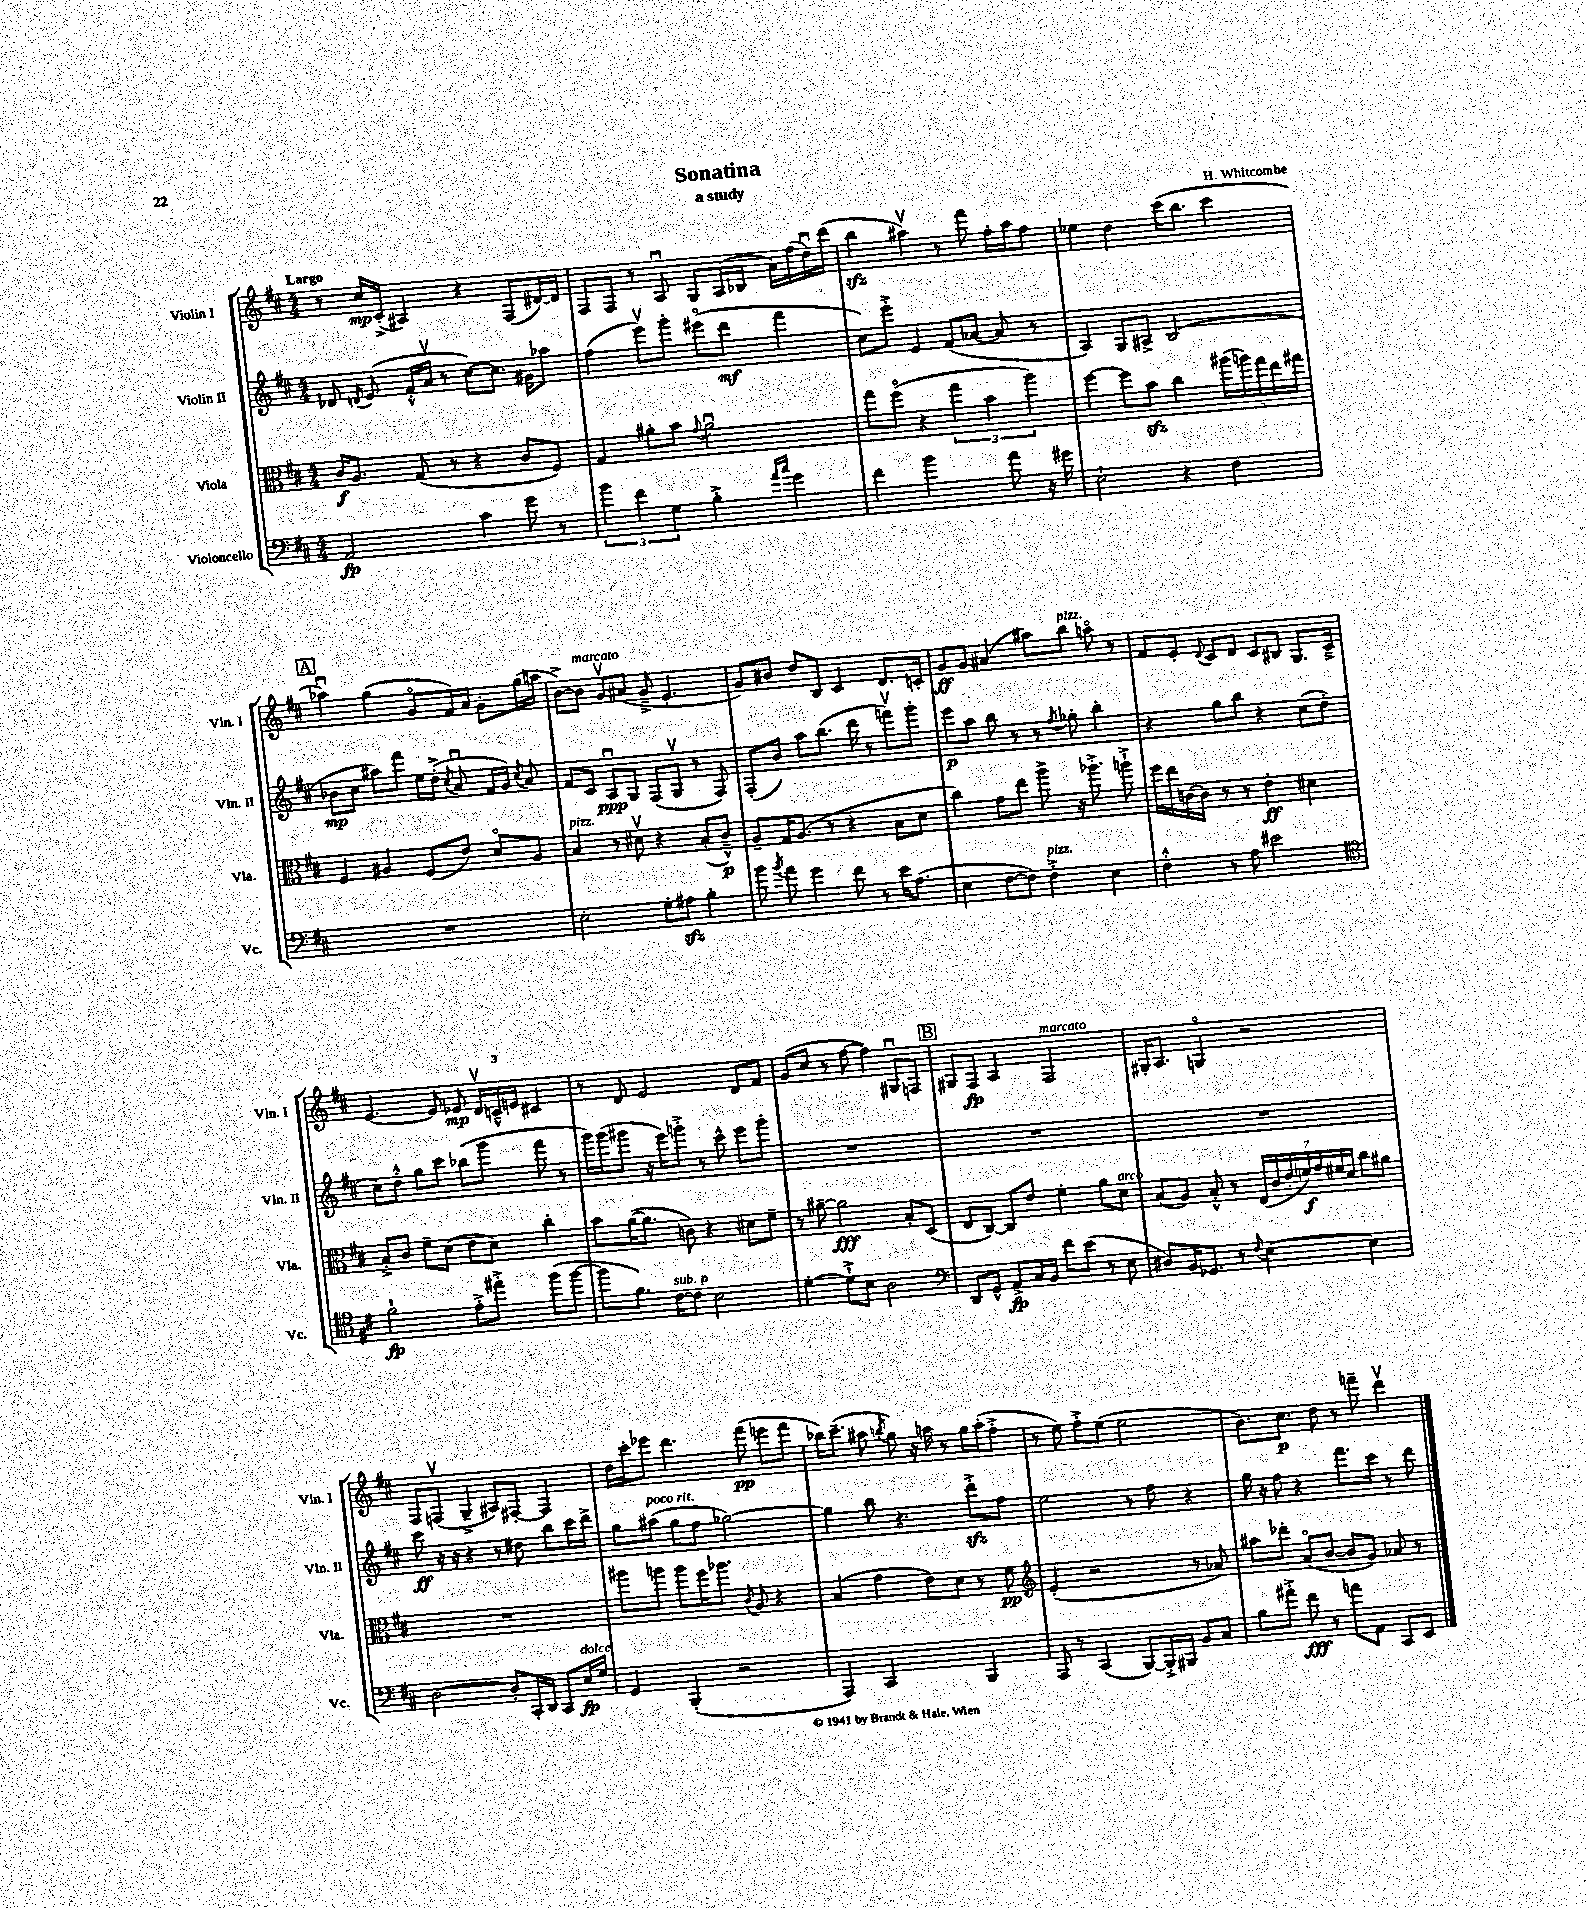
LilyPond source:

\header { title = "Sonatina" composer = "H. Whitcombe" subtitle = "a study" }
<<
\new StaffGroup <<
\new Staff = "s0" \with { instrumentName = "Violin I" shortInstrumentName = "Vln. I" } {
    \clef treble \key d \major \numericTimeSignature \time 4/4 \tempo "Largo"
    \autoBeamOff r8 cis''16[\mp cis'16]-.->( ais4) r4 fis8[( dis'16~) dis'16] |
    fis8[ fis8] r8 a8\downbow g8[ a16( bes16] a'16[) fis''16( d''16\downbow) d'''16]( |
    b''4\sfz ais''4\upbow) r8 fis'''8 fis''16[-. ais''16 fis''8] |
    ees''4 d''4 cis'''16[( b''8.] cis'''4 |
    \mark \markup { \box "A" } aes''4\downbow) g''4( g'8[\flageolet fis'16) a'16] g'8[-. g''16( a''16] |
    b'8[~->) b'8]^\markup { \italic "marcato" } g'8[\upbow ais'8]( g'8---> e'4.-. |
    g'8[) bis'8] d''8[ b8] cis'4 d'8.[ c'16]-. |
    g'8[\ff g'8] ais'4( ais''8[) b''8]^\markup { \italic "pizz." } a''8\flageolet r8 |
    fis'8[ e'8]-. \appoggiatura { d'8 } cis'8[ d'8] cis'8[ bis8] g8.[ cis'16]---> |
    e'4.~ e'8 ees'8\mp \tuplet 3/2 { d'16[\upbow c'16---^ e'16] } cis'4 |
    r8 d'8 e'2 d'8[ fis'8] |
    g'8[( cis''8] r8 fis''8~ fis''4) gis8[\downbow f8] |
    \mark \markup { \box "B" } gis8[ fis8]\fp a4 fis2^\markup { \italic "marcato" } |
    gis16[-. a8.] g4\flageolet r2 |
    fis8[ f8]\upbow( g4---> ais8[) fis8]~-. fis4 |
    d''16[ cis'''16-. ees'''8] d'''4. fis'''8\pp( e'''8[ fis'''8] |
    bes''16[) cis'''8.]--( ais''8 \acciaccatura { b''8 } g''8) r16 a''16 r8 g''16[ a''16-.( fis''8]-.-> |
    r8 e''8) fis''8[-.-> e''8]( e''2 |
    b'8.[) cis''8.]\p d''8 r8 f'''8-- d'''4\upbow \bar "|." |
}
\new Staff = "s1" \with { instrumentName = "Violin II" shortInstrumentName = "Vln. II" } {
    \clef treble \key d \major \numericTimeSignature \time 4/4
    \autoBeamOff des'8 \acciaccatura { d'8 } e'8( fis'16[-.-^ a'16]\upbow r8 cis''8[~) cis''8.] gis'16[ aes''8] |
    fis''4( e'''8[\upbow) g'''8]-. eis'''8[\flageolet( d'''8]\mf fis'''4 |
    cis''8[) e'''8]-.-> e'4 fis'8[( aes'8]~ aes'8 r8 |
    a4) g8[ ais8]-> b2( |
    \mark \markup { \box "A" } bes'8[\mp cis''8] ais''8[) fis'''8] e''16[ d''16]-.->( \acciaccatura { cis''8 } a'8\downbow fis'16[ g'16]) \acciaccatura { cis''8 } a'8 |
    fis'8[ cis'8] a8[\downbow\ppp g8] fis8[( g8]\upbow r8 fis8) |
    fis8[-.( b'8]) a''8[ b''8.]( d'''16 r8 f'''8[\upbow) g'''8]-. |
    e'''8[\p a''8] b''8 r8 r8 \acciaccatura { fis''8 } ges''8-. b''4-. |
    r4 g''8[ b''8] r4 cis''8[( d''8]-. |
    cis''8[) d''8]-.-^ g''8[ cis'''8] bes''8[( g'''8] fis'''8 r8 |
    g'''16[) g'''16( gis'''8] r16 e'''16[) g'''8]-.-> r8 cis'''8-^ e'''8[ g'''8]-. |
    R1 |
    \mark \markup { \box "B" } R1 |
    R1 |
    cis'''8\ff r16 r16 r4 r8 dis''8 b''8[ cis'''16 d'''16]-> |
    g''8[ ais''8]^\markup { \italic "poco rit." }( g''8[ fis''8] ges''2~) |
    ges''4 b''8 r4. d'''8[-.->\sfz fis''8] |
    e''2 r8 fis''8 r4 |
    g''16 r16 fis''8 r4 fis'''8.[ cis'''16] r8 d'''8 \bar "|." |
}
\new Staff = "s2" \with { instrumentName = "Viola" shortInstrumentName = "Vla." } {
    \clef alto \key d \major \numericTimeSignature \time 4/4
    \autoBeamOff cis'16[\f a8.] g8( r8 r4 cis'8[ fis8]) |
    g4 ais'8[-. b'8] \appoggiatura { g'8 } ais'2\downbow |
    g''8[ fis''8]\flageolet( r4 \tuplet 3/2 { g''4 b'4 a''4) } |
    fis''4~ fis''8[ b'8]\sfz cis''4 \tuplet 5/4 { ais''16[( a''16) g''16 e''16 gis''16] } |
    \mark \markup { \box "A" } fis4 ais4 fis8[( e'8]) d'8[\flageolet ais8] |
    b4^\markup { \italic "pizz." } r8 dis'8\upbow r4 b8[-.( cis'8]---^\p) |
    a8[-- g16 a8.]( r8 r4 b8[ d'8] |
    cis''4) g'8[ e''8] a''8-> r16 aes''8.-.-> a''8-!-> |
    fis''16[ e''16 c'16~ c'16] r8 r8 e'4-.\ff dis'4 |
    b8[-.-> cis'8] fis'8[-- d'8]( e'8[ d'8]) cis''4-. |
    b'8[ a'16~( a'8.] c'8) r4 dis'8[ fis'8]-- |
    r8 ais'8~-- ais'2\fff b8[-. d8]( |
    \mark \markup { \box "B" } e8[ cis8]~) cis8[ e'8] fis'4-. a'8[ d'8]^\markup { \italic "arco" } |
    b8[( a8]) b8-.-^ r8 \tuplet 7/4 { e16[( cis'16 e'16-. f'16\f) g'16 fis'16 d'16] } cis''8[ ais'8] |
    R1 |
    ais''8[ a''8] a''8[ fis''16 aes''8.] \acciaccatura { cis'8 } a8 r4 |
    b4( g'4 e'8[) d'8] r8 fis'8\pp |
    \clef treble e'4-.( r2 r8 aes'8) |
    ais''8[ des'''8]-. a'8[\flageolet( b'8]~ b'8[ g'8]) aes'8 r8 \bar "|." |
}
\new Staff = "s3" \with { instrumentName = "Violoncello" shortInstrumentName = "Vc." } {
    \clef bass \key d \major \numericTimeSignature \time 4/4
    \autoBeamOff a,2\fp cis'4 g'8 r8 |
    \tuplet 3/2 { b'4 fis'4 g4 } b4-.-> \grace { a'16[ cis''16] } g'4 |
    fis'4 b'2 a'8 r16 gis'16 |
    e2-! r4 fis4 |
    \mark \markup { \box "A" } R1 |
    e2-. g8[-. ais8]\sfz b4-. |
    b'8 \acciaccatura { b'8 } a'8 g'4 fis'8 r8 e'16[ a8.]( |
    e4 fis8[~ fis8]) fis4-.->^\markup { \italic "pizz." } e4 |
    fis4-.-^ r8 a8 eis'2 |
    \clef tenor fis'2-!\fp e'8[-.-> eis''8]-.-> fis''8[( fis''8]~ |
    fis''8[ fis'8.]) cis'16[~^\markup { \italic "sub. p" } cis'8] b2 |
    d'4~-. d'8[-!-> b8] a2 |
    \mark \markup { \box "B" } \clef bass d,8[ g,8]-^ a,8[->\fp cis16 b,16] fis'8[ e'8]( r8 e8 |
    dis8[) b,16 ges,8.] r8 \appoggiatura { fis8 } e4~ e4 |
    d2~ d8[-. cis,16-. d,16] cis,8[ e16\fp^\markup { \italic "dolce" } g16] |
    g,4 b,,4-.( r2 |
    a,,4) cis,2 b,,4 |
    a,,8 r8 cis,4( b,,8[~) b,,16-.-> bis,,16] b,8[ cis8] |
    b8[ ais'8]-.-> fis'8\fff r8 a'8[ a,8] cis,8[ e,8] \bar "|." |
}
>>
>>
\layout { \context { \Score \remove "Bar_number_engraver" } }
